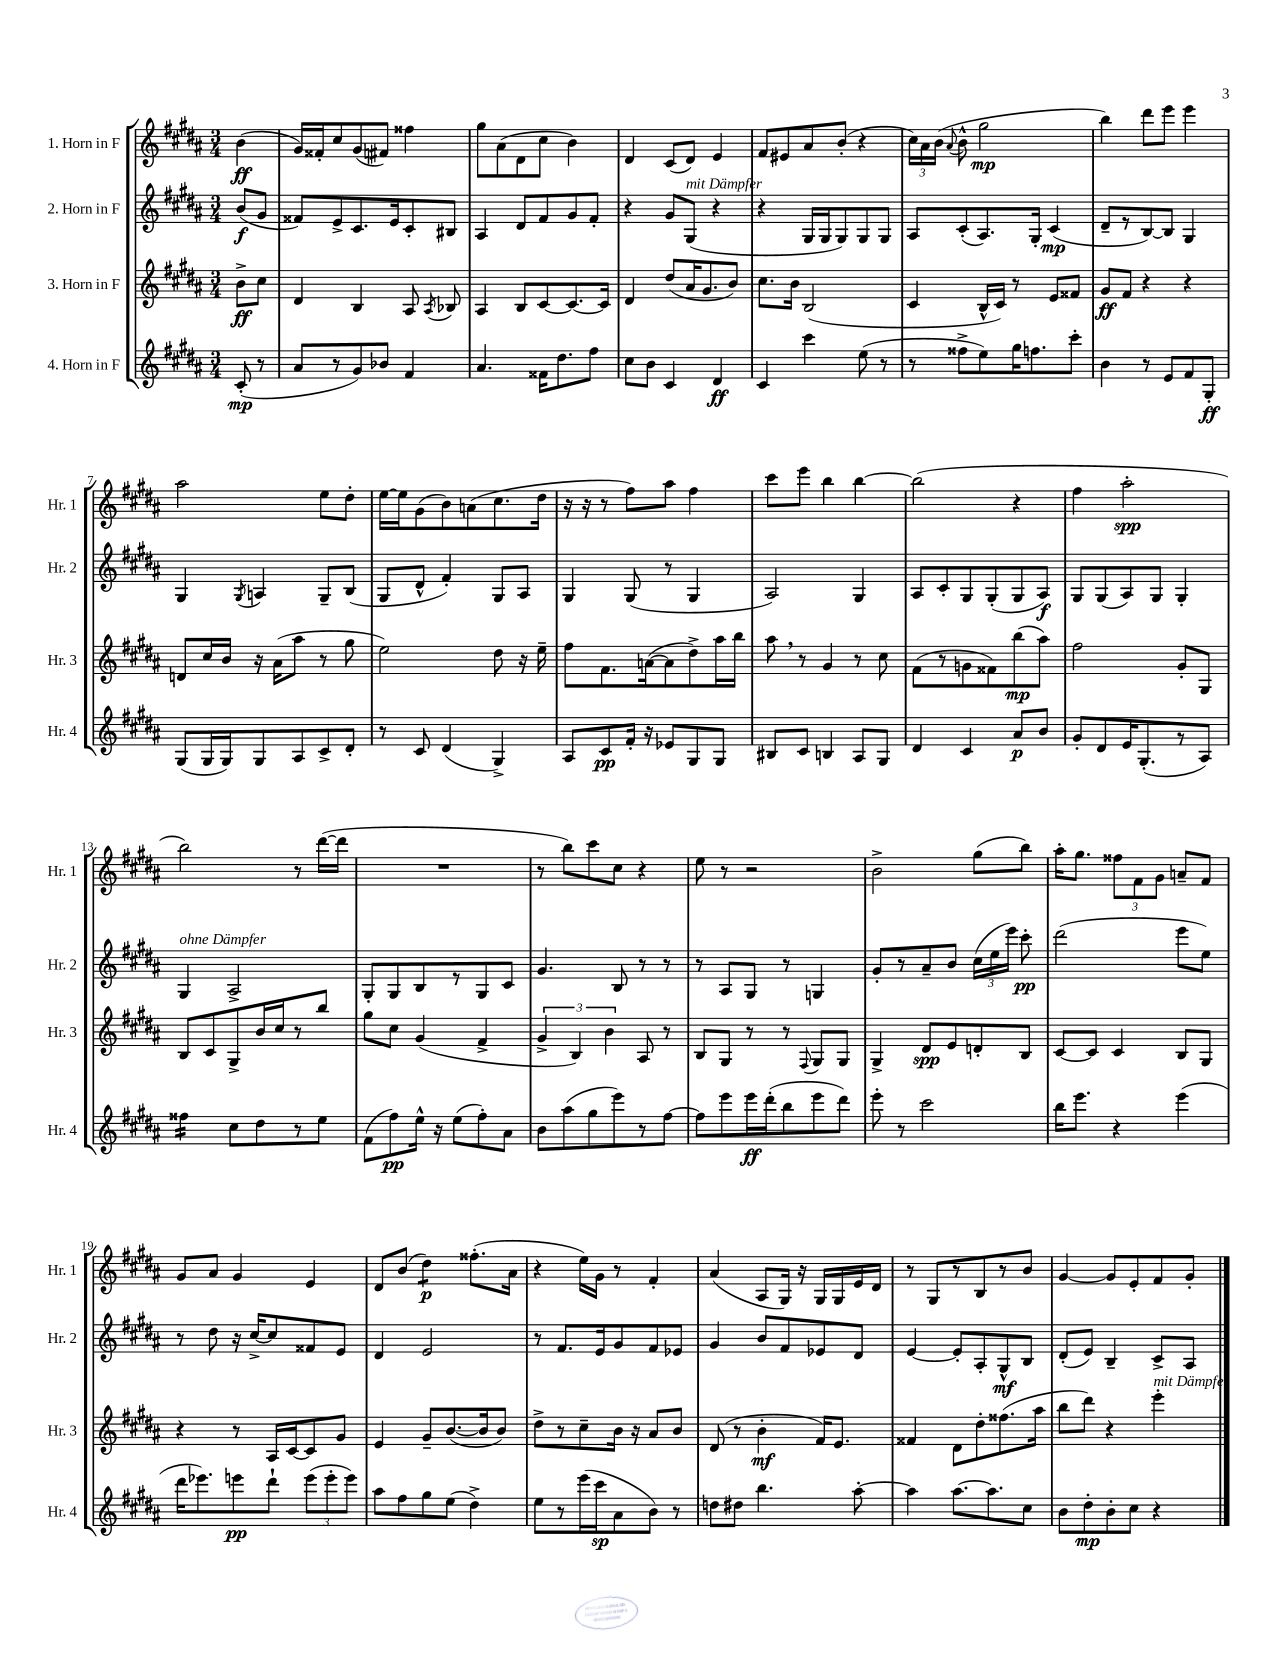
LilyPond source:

<<
\new StaffGroup <<
\new Staff = "s0" \with { instrumentName = "1. Horn in F" shortInstrumentName = "Hr. 1" } {
    \clef treble \key b \major \numericTimeSignature \time 3/4 \partial 4
    \autoBeamOff b'4\ff( |
    gis'16[) fisis'16-. cis''8 gis'8( fis'8]) fisis''4 |
    gis''8[ ais'8( dis'8 cis''8] b'4) |
    dis'4 cis'8[( dis'8]) e'4 |
    fis'8[ eis'8 ais'8 b'8]-.( r4 |
    \tuplet 3/2 { cis''16[) ais'16 b'16]( } \appoggiatura { ais'8 } b'8-^ gis''2\mp |
    b''4) dis'''8[ e'''8] e'''4 |
    ais''2 e''8[ dis''8]-. |
    e''16[~ e''16 gis'8( b'8) a'8( cis''8. dis''16] |
    r16 r16 r8 fis''8[) ais''8] fis''4 |
    cis'''8[ e'''8] b''4 b''4~ |
    b''2( r4 |
    fis''4 ais''2-.\spp |
    b''2) r8 dis'''16[~( dis'''16] |
    R2. |
    r8 b''8[) cis'''8 cis''8] r4 |
    e''8 r8 r2 |
    b'2-> gis''8[( b''8]) |
    ais''16[-. gis''8.] \tuplet 3/2 { fisis''8[ fis'8 gis'8] } a'8[-- fis'8] |
    gis'8[ ais'8] gis'4 e'4 |
    dis'8[ b'8]( dis''4:8\p) fisis''8.[-.( ais'16] |
    r4 e''16[) gis'16] r8 fis'4-. |
    ais'4( ais8[ gis16]) r16 gis16[ gis16 e'16 dis'16] |
    r8 gis8[ r8 b8 r8 b'8] |
    gis'4~ gis'8[ e'8-. fis'8 gis'8]-. \bar "|." |
}
\new Staff = "s1" \with { instrumentName = "2. Horn in F" shortInstrumentName = "Hr. 2" } {
    \clef treble \key b \major \numericTimeSignature \time 3/4 \partial 4
    \autoBeamOff b'8[\f( gis'8] |
    fisis'8[) e'8-> cis'8. e'16 cis'8-. bis8] |
    ais4 dis'8[ fis'8 gis'8 fis'8]-. |
    r4 gis'8[ gis8]^\markup { \italic "mit Dämpfer" }( r4 |
    r4 gis16[ gis16 gis8) gis8 gis8] |
    ais8[ cis'8-.( ais8.) gis16]-. cis'4\mp( |
    dis'8[-- r8 b8~) b8] gis4 |
    gis4 \acciaccatura { gis8 } a4 gis8[-- b8]( |
    gis8[ dis'8]-^ fis'4-.) gis8[ ais8] |
    gis4 gis8( r8 gis4 |
    ais2) gis4 |
    ais8[ cis'8-. gis8 gis8-.( gis8 ais8]\f) |
    gis8[ gis8( ais8) gis8] gis4-. |
    gis4^\markup { \italic "ohne Dämpfer" } ais2-> |
    gis8[-. gis8 b8 r8 gis8 cis'8] |
    gis'4. b8 r8 r8 |
    r8 ais8[ gis8] r8 g4 |
    gis'8[-. r8 ais'8-- b'8] \tuplet 3/2 { cis''16[( e''16 e'''16]) } cis'''8-.\pp |
    dis'''2( e'''8[ e''8]) |
    r8 dis''8 r16 cis''16[~-> cis''8 fisis'8 e'8] |
    dis'4 e'2 |
    r8 fis'8.[ e'16 gis'8 fis'8 ees'8] |
    gis'4 b'8[ fis'8 ees'8 dis'8] |
    e'4~ e'8[-. ais8-. gis8-^\mf b8] |
    dis'8[-.( e'8]) b4-- cis'8[-> ais8] \bar "|." |
}
\new Staff = "s2" \with { instrumentName = "3. Horn in F" shortInstrumentName = "Hr. 3" } {
    \clef treble \key b \major \numericTimeSignature \time 3/4 \partial 4
    \autoBeamOff b'8[->\ff cis''8] |
    dis'4 b4 ais8 \acciaccatura { ais8 } bes8 |
    ais4 b8[ cis'8~ cis'8.~ cis'16] |
    dis'4 dis''8[( ais'16 gis'8. b'8]) |
    cis''8.[ b'16] b2( |
    cis'4 b16[-^ cis'16]) r8 e'8[ fisis'8] |
    gis'8[\ff fis'8] r4 r4 |
    d'8[ cis''16 b'16] r16 ais'16[( ais''8] r8 gis''8 |
    e''2) dis''8 r16 e''16-- |
    fis''8[ fis'8. a'16~( a'8 dis''8->) ais''16 b''16] |
    ais''8 \breathe r8 gis'4 r8 cis''8 |
    fis'8[( r8 g'8 fisis'8) b''8\mp( ais''8]) |
    fis''2 gis'8[-. gis8] |
    b8[ cis'8 gis8-> b'16 cis''16 r8 b''8] |
    gis''8[ cis''8] gis'4( fis'4-> |
    \tuplet 3/2 { gis'4-> b4) b'4 } ais8 r8 |
    b8[ gis8] r8 r8 \appoggiatura { fis8 } gis8[ gis8] |
    gis4-> dis'8[\spp e'8 d'8-. b8] |
    cis'8[~ cis'8] cis'4 b8[ gis8] |
    r4 r8 ais16[ cis'16~ cis'8 gis'8] |
    e'4 gis'8[-- b'8.~( b'16 b'8]) |
    dis''8[-> r8 cis''8-- b'16] r16 ais'8[ b'8] |
    dis'8( r8 b'4-.\mf fis'16[) e'8.] |
    fisis'4 dis'8[ dis''8-. fisis''8.( ais''16] |
    b''8[ dis'''8]) r4 e'''4-.^\markup { \italic "mit Dämpfer" } \bar "|." |
}
\new Staff = "s3" \with { instrumentName = "4. Horn in F" shortInstrumentName = "Hr. 4" } {
    \clef treble \key b \major \numericTimeSignature \time 3/4 \partial 4
    \autoBeamOff cis'8-.\mp( r8 |
    ais'8[ r8 gis'8) bes'8] fis'4 |
    ais'4. fisis'16[ dis''8. fis''8] |
    cis''8[ b'8] cis'4 dis'4\ff |
    cis'4 cis'''4 e''8( r8 |
    r8 fisis''8[-> e''8) gis''16 f''8. cis'''8]-. |
    b'4 r8 e'8[ fis'8 gis8]-.\ff |
    gis8[( gis16 gis16) gis8 ais8 cis'8-> dis'8]-. |
    r8 cis'8 dis'4( gis4->) |
    ais8[ cis'8\pp fis'16]-. r16 ees'8[ gis8 gis8] |
    bis8[ cis'8] b4 ais8[ gis8] |
    dis'4 cis'4 ais'8[\p b'8] |
    gis'8[-. dis'8 e'16 gis8.-.( r8 ais8]) |
    fisis''4:16 cis''8[ dis''8 r8 e''8] |
    fis'8[( fis''8\pp) e''16]-^ r16 e''8[( fis''8-.) ais'8] |
    b'8[ ais''8( gis''8 e'''8) r8 fis''8]~ |
    fis''8[ e'''8 e'''16\ff dis'''16-.( b''8 e'''8 dis'''8]) |
    e'''8-. r8 cis'''2 |
    b''16[ e'''8.] r4 e'''4( |
    dis'''16[ ees'''8.) e'''8\pp dis'''8]-! \tuplet 3/2 { e'''8[( e'''8-. e'''8]) } |
    ais''8[ fis''8 gis''8 e''8]( dis''4->) |
    e''8[ r8 e'''16( cis'''16\sp ais'8 b'8]) r8 |
    d''8[ dis''8] b''4. ais''8~-. |
    ais''4 ais''8.[~ ais''8. cis''8] |
    b'8[ dis''8-.\mp b'8-. cis''8] r4 \bar "|." |
}
>>
>>
